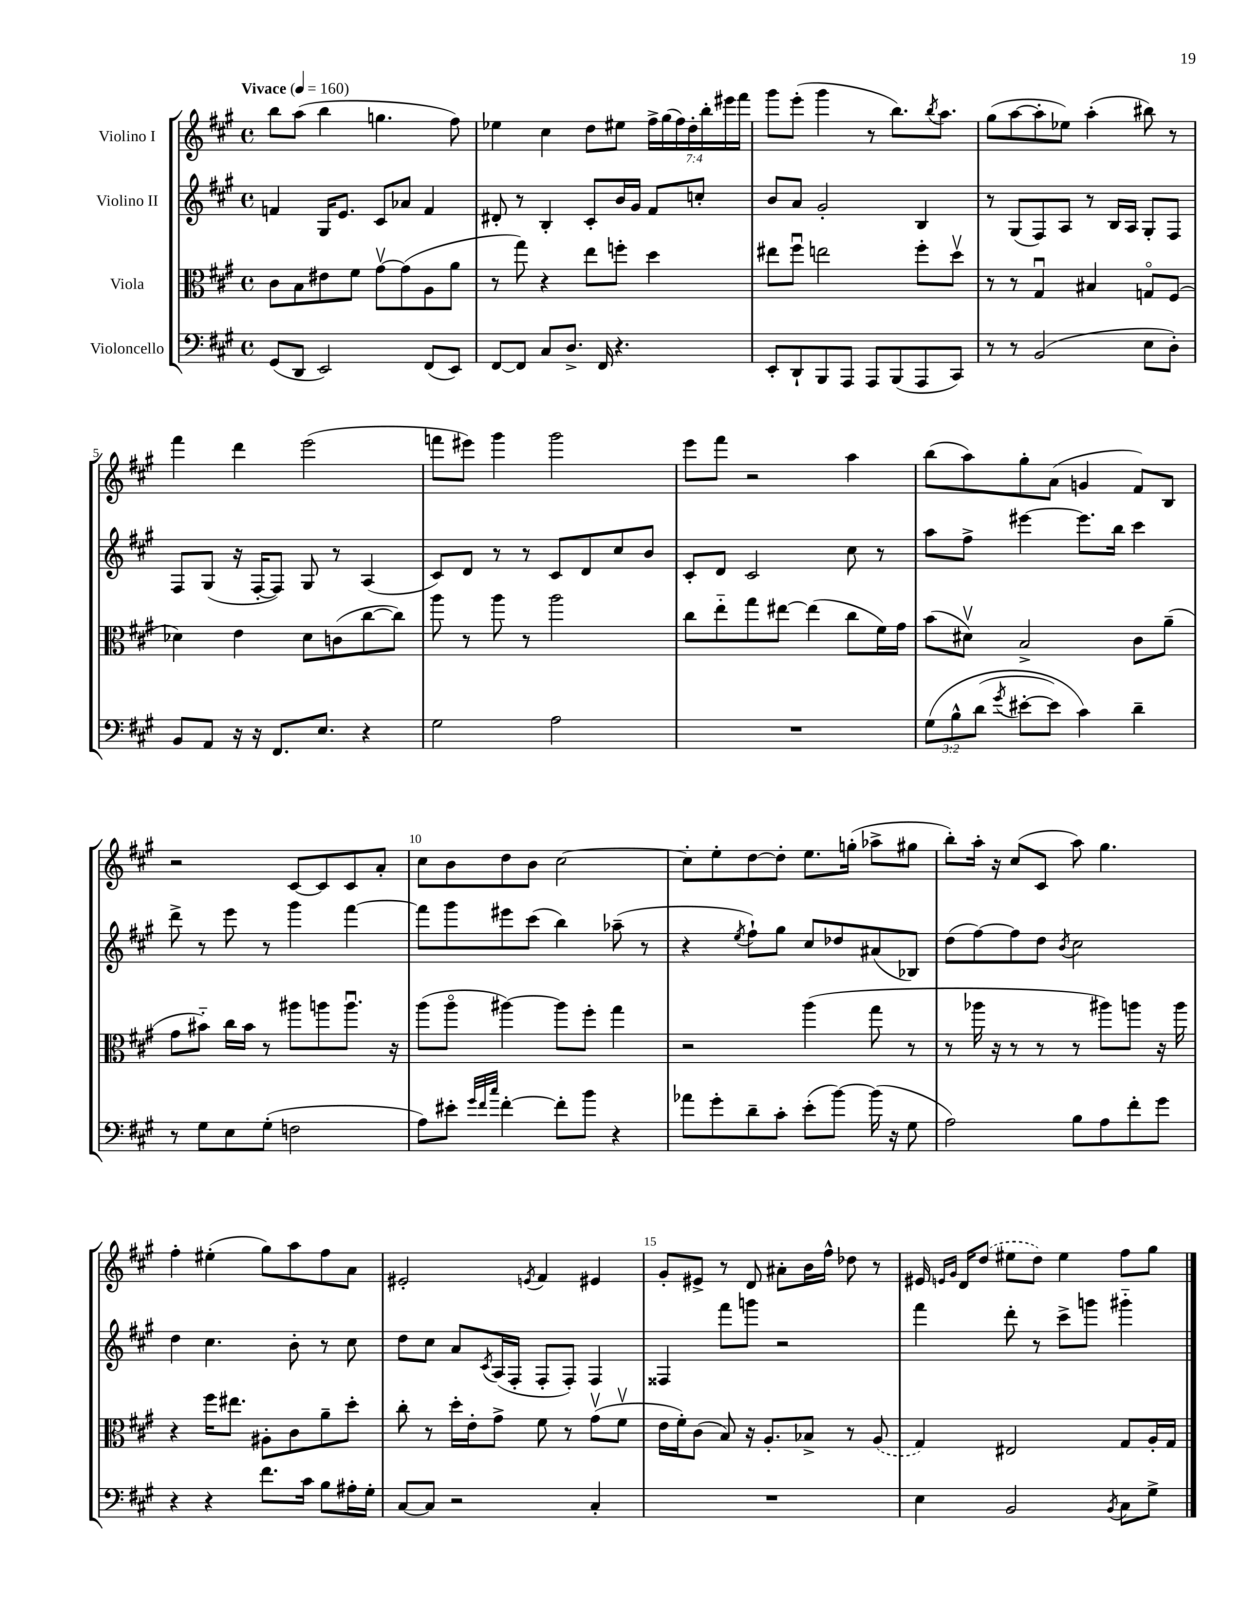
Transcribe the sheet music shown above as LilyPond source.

<<
\new StaffGroup <<
\new Staff = "s0" \with { instrumentName = "Violino I" } {
    \clef treble \key a \major \defaultTimeSignature \time 4/4 \override Staff.TupletNumber.text = #tuplet-number::calc-fraction-text \tempo "Vivace" 4 = 160
    b''8 a''8( b''4 g''4. fis''8) |
    ees''4 cis''4 d''8 eis''8 \tuplet 7/4 { fis''16-> gis''16( fis''16) d''16-. b''16-. eis'''16 fis'''16 } |
    gis'''8 e'''8-.( gis'''4 r8 b''8.) \acciaccatura { b''8 } a''8. |
    gis''8( a''8~ a''8-. ees''8) a''4-.( bis''8) r8 |
    fis'''4 d'''4 e'''2( |
    f'''8 eis'''8) gis'''4 gis'''2 |
    e'''8 fis'''8 r2 a''4 |
    b''8( a''8) gis''8-. a'8( g'4 fis'8) b8 |
    r2 cis'8~ cis'8 cis'8 a'8-. |
    cis''8 b'8 d''8 b'8 cis''2~ |
    cis''8-. e''8-. d''8~ d''8-. e''8. g''16-.( aes''8-> gis''8 |
    b''8-.) a''16-. r16 cis''8( cis'8 a''8) gis''4. |
    fis''4-. eis''4-.( gis''8) a''8 fis''8 a'8 |
    eis'2-. \acciaccatura { e'8 } fis'4 eis'4 |
    gis'8-. eis'8-> r8 d'8 ais'8-. b'16 fis''16-^ des''8 r8 |
    eis'16 \grace { e'16 gis'16 } d'16 \once \slurDashed d''8( eis''8 d''8) eis''4 fis''8 gis''8 \bar "|." |
}
\new Staff = "s1" \with { instrumentName = "Violino II" } {
    \clef treble \key a \major \defaultTimeSignature \time 4/4
    f'4 gis16 e'8. cis'8 aes'8 f'4 |
    dis'8-. r8 b4-. cis'8-. b'16 gis'16 fis'8 c''8-. |
    b'8 a'8 gis'2-. b4 |
    r8 gis8( fis8) a8 r8 b16 a16 gis8-. fis8 |
    fis8 gis8( r16 fis16~-. fis8) gis8 r8 a4( |
    cis'8) d'8 r8 r8 cis'8 d'8 cis''8 b'8 |
    cis'8-. d'8 cis'2 cis''8 r8 |
    a''8 fis''8-> eis'''4~ eis'''8. b''16 cis'''4 |
    d'''8-> r8 e'''8 r8 gis'''4 fis'''4~ |
    fis'''8 gis'''8 eis'''8 cis'''8( b''4) aes''8--( r8 |
    r4 \acciaccatura { e''8 } fis''8-!) gis''8 cis''8 des''8 ais'8( bes8) |
    d''8( fis''8~) fis''8 d''8 \acciaccatura { b'8 } cis''2 |
    d''4 cis''4. b'8-. r8 cis''8 |
    d''8 cis''8 a'8 \acciaccatura { cis'8 } a16( fis16-. fis8-. fis8-.) fis4 |
    fisis4 fis'''8 g'''8 r2 |
    fis'''4 d'''8-. r8 cis'''8-> g'''8 gis'''4-_ \bar "|." |
}
\new Staff = "s2" \with { instrumentName = "Viola" } {
    \clef alto \key a \major \defaultTimeSignature \time 4/4
    cis'8 b8 eis'8 fis'8 gis'8~\upbow gis'8( a8 a'8 |
    r8 gis''8) r4 e''8 f''8-. d''4 |
    eis''8 fis''8\downbow e''2 fis''8-. d''8\upbow |
    r8 r8 gis4\downbow bis4 g8\flageolet fis8( |
    des'4) e'4 des'8 c'8( cis''8~ cis''8) |
    a''8 r8 a''8 r8 a''2 |
    cis''8 e''8-_ gis''8 eis''8~ eis''4( cis''8 fis'16) gis'16 |
    b'8( dis'8\upbow) b2-> cis'8 a'8--( |
    gis'8 bis'8-_) cis''16 bis'16 r8 ais''8 a''8 a''8.\downbow r16 |
    a''8( a''8\flageolet ais''4~) ais''8 fis''8-. gis''4 |
    r2 a''4( gis''8 r8 |
    r8 aes''16 r16 r8 r8 r8 ais''8) a''8 r16 a''16 |
    r4 fis''16 eis''8. ais8-. cis'8 a'8-- d''8-. |
    cis''8-. r8 d''16-. e'16-. gis'8-> fis'8 r8 gis'8\upbow( fis'8\upbow |
    e'16 fis'16-.) cis'8( b8) r16 a8.-. bes8-> r8 \once \slurDashed a8( |
    gis4) eis2 gis8 a16-. gis16 \bar "|." |
}
\new Staff = "s3" \with { instrumentName = "Violoncello" } {
    \clef bass \key a \major \defaultTimeSignature \time 4/4 \override Staff.TupletNumber.text = #tuplet-number::calc-fraction-text
    gis,8( d,8 e,2) fis,8( e,8) |
    fis,8~ fis,8 cis8 d8.-> fis,16 r4. |
    e,8-. d,8-! b,,8 a,,8 a,,8 b,,8( a,,8 cis,8) |
    r8 r8 b,2( e8 d8-.) |
    b,8 a,8 r16 r16 fis,8. e8. r4 |
    gis2 a2 |
    R1 |
    \tuplet 3/2 { gis8\( b8-^ d'8( } \acciaccatura { gis'8 } eis'8~-. eis'8) cis'4\) d'4-- |
    r8 gis8 e8 gis8-.( f2 |
    a8) eis'8-. \grace { gis'32 fis'32 cis''32 } fis'4~-. fis'8-. b'8 r4 |
    aes'8 gis'8-. d'8-- cis'8-. e'8-.( b'8~) b'16( r16 gis8 |
    a2) b8 a8 fis'8-. gis'8 |
    r4 r4 fis'8. cis'16 b8 ais16-. gis16-. |
    cis8~ cis8 r2 cis4-. |
    R1 |
    e4 b,2 \acciaccatura { b,8 } cis8 gis8-> \bar "|." |
}
>>
>>
\layout { \context { \Score \override BarNumber.break-visibility = ##(#f #t #t) barNumberVisibility = #(every-nth-bar-number-visible 5) } }
